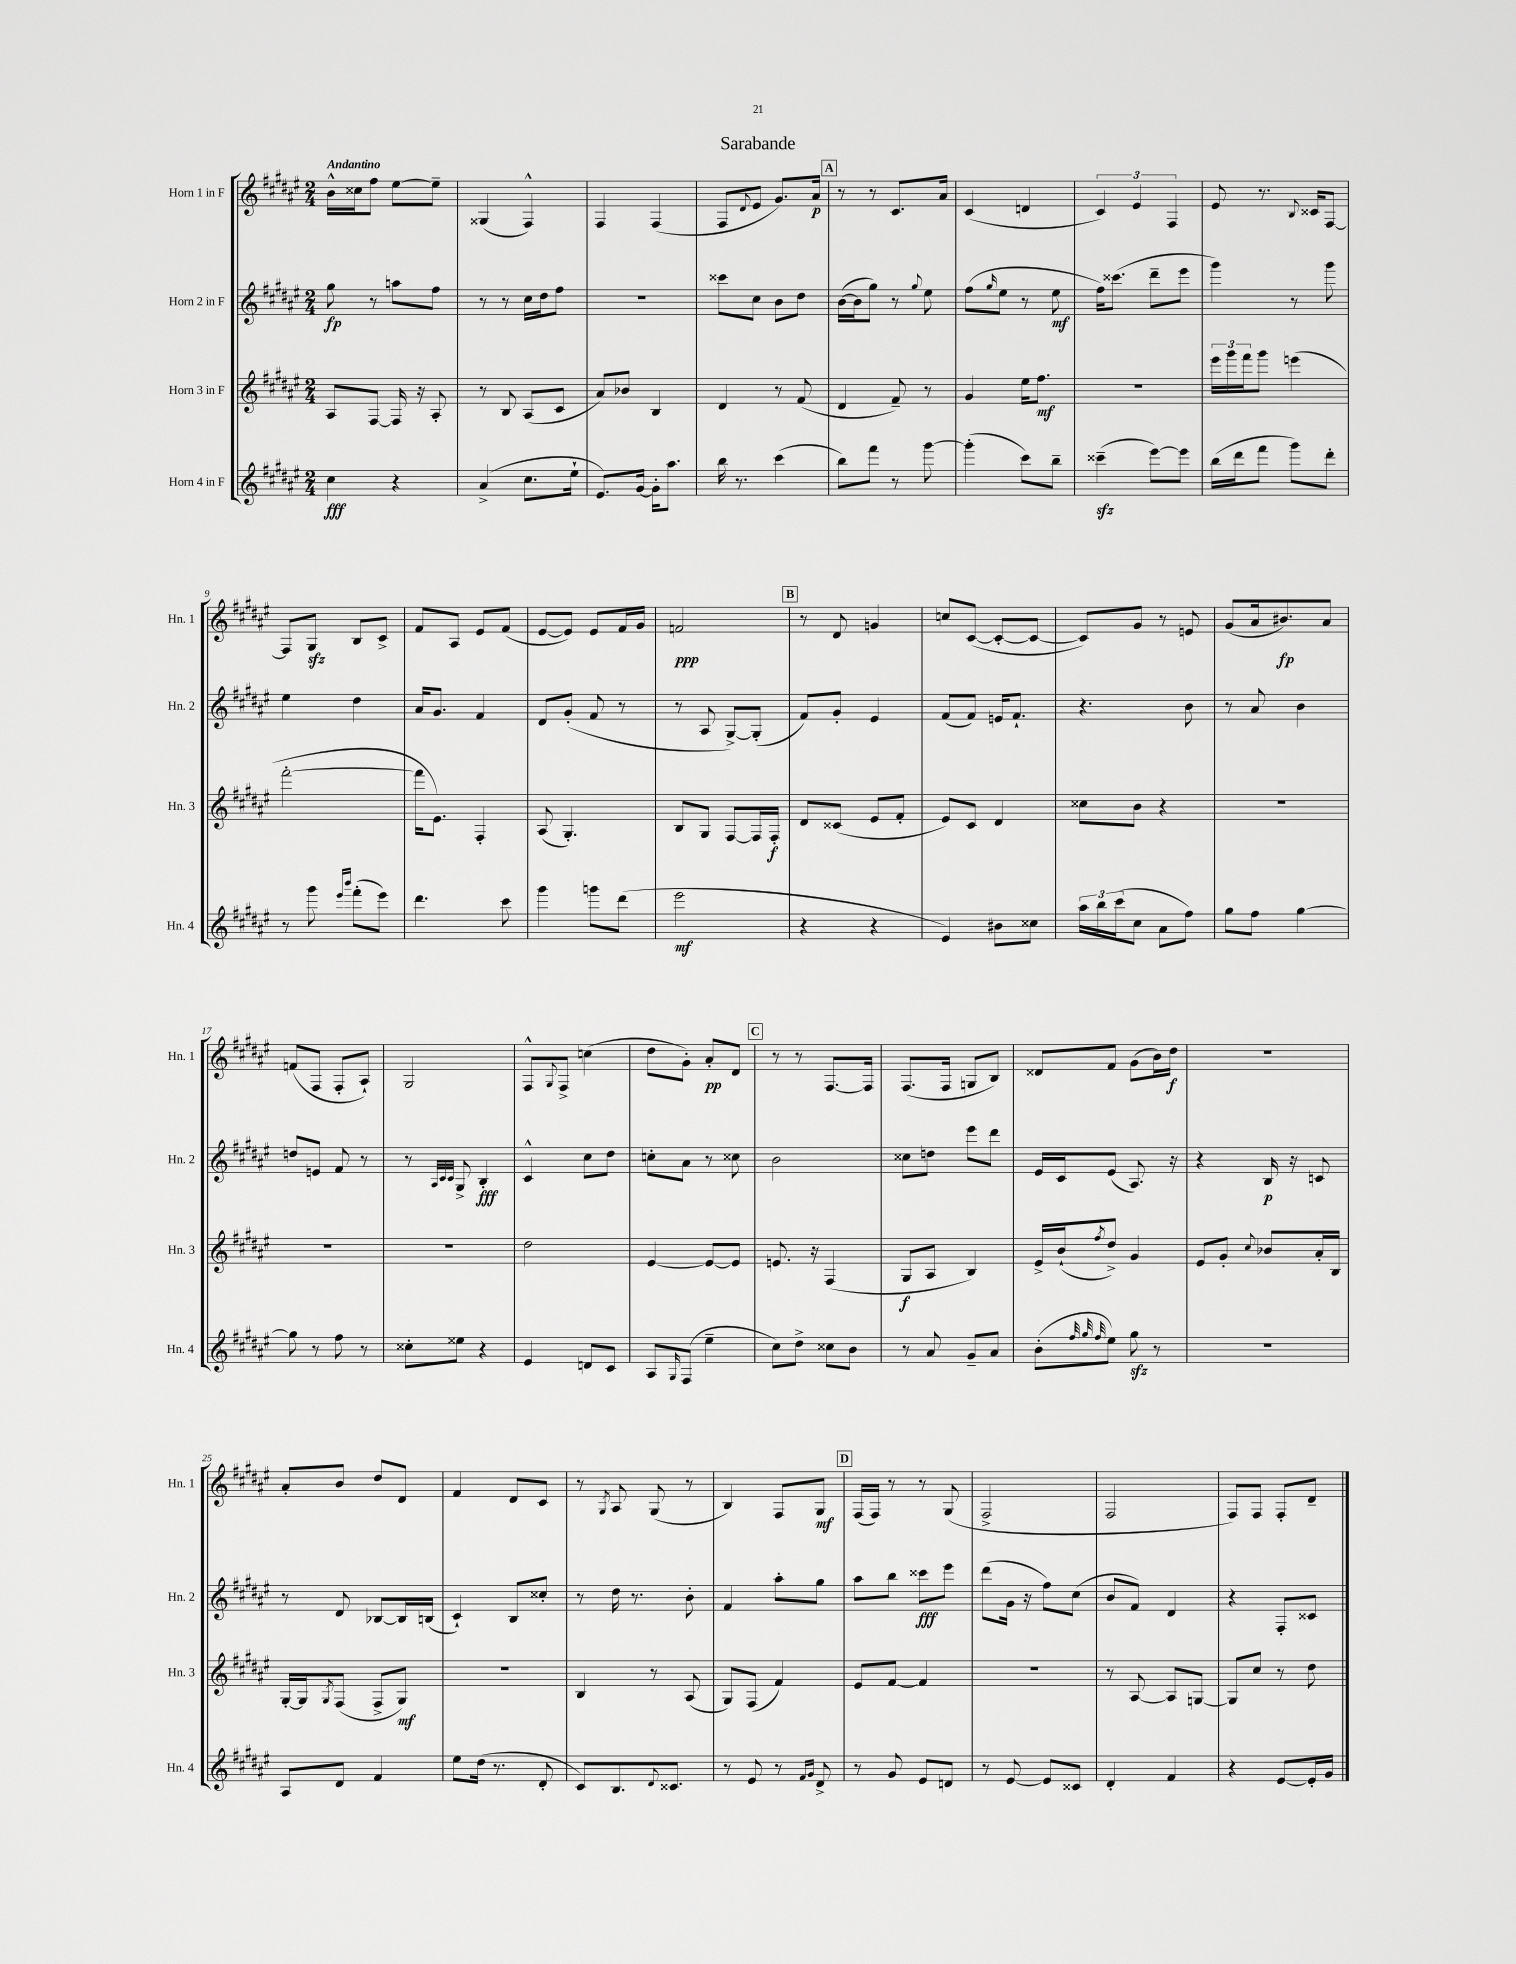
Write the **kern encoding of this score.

**kern	**kern	**kern	**kern
*staff4	*staff3	*staff2	*staff1
*clefG2	*clefG2	*clefG2	*clefG2
*k[f#c#g#d#a#e#]	*k[f#c#g#d#a#e#]	*k[f#c#g#d#a#e#]	*k[f#c#g#d#a#e#]
*M2/4	*M2/4	*M2/4	*M2/4
4cc#	8A#	8gg#	16b^^
.	.	.	16cc##
.	[8F#	8r	8ff#
4r	16F#]	8aa	[8ee#
.	16r	.	.
.	8A#'	8ff#	8ee#~]
=	=	=	=
(4a#^	8r	8r	(4G##
.	8B	8r	.
8.cc#	(8A#	16cc#	4F#^^)
.	.	16dd#	.
.	8c#	8ff#	.
16ee#`	.	.	.
=	=	=	=
8.e#)	8a#)	2r	4F#
.	8b-	.	.
[16g#	.	.	.
16g#']	4B	.	(4F#
8.aa#	.	.	.
=	=	=	=
16bb	4d#	8ccc##	8F#
8.r	.	.	.
.	.	.	8qqd#
.	.	8cc#	8e#
(4ccc#	8r	8b	8.g#)
.	(8f#	8dd#	.
.	.	.	16a#
=	=	=	=
8bb)	4d#	([16b	8r
.	.	16b]	.
8fff#	.	8gg#)	8r
8r	8f#~)	8r	8.c#
.	.	8qqgg#	.
[8ggg#	8r	8ee#	.
.	.	.	16a#
=	=	=	=
(4ggg#']	4g#	(8ff#	(4c#
.	.	16qqgg#	.
.	.	8ee#	.
8ccc#)	16ee#	8r	4d
.	8.ff#	.	.
8bb~	.	8ee#	.
=	=	=	=
(4ccc##~	2r	16ff#)	6c#)
.	.	(8.ccc##	.
.	.	.	6e#
[8eee#)	.	8ddd#~	.
.	.	.	6F#
8eee#]	.	8eee#	.
=	=	=	=
(16bb	24eee#	4ggg#)	8e#
.	24ggg#	.	.
16ddd#	.	.	.
.	24fff#	.	.
8fff#	8ggg#	.	8.r
8ggg#)	(4eee	8r	.
.	.	.	8qqB
.	.	.	16c##
8ddd#'	.	8ggg#	[8F#
=	=	=	=
8r	[2fff#'	4ee#	8F#]
8ggg#	.	.	8G#
16qqeee#	.	.	.
16qqbbb	.	.	.
(8fff#'	.	4dd#	8B
8eee#)	.	.	8c#^
=	=	=	=
4.ddd#	16fff#]	16a#	8f#
.	8.e#)	8.g#	.
.	.	.	8A#
.	4F#'	4f#	8e#
8ccc#	.	.	(8f#
=	=	=	=
4ggg#	(8A#	8d#	[8e#
.	4.G#')	(8g#'	8e#])
8ggg	.	8f#	8e#
(8ddd#	.	8r	16f#
.	.	.	16g#
=	=	=	=
2eee#	8B	8r	2f
.	8G#	8A#	.
.	[8F#	[8G#^)	.
.	16F#]	(8G#']	.
.	16F#'	.	.
=	=	=	=
4r	8d#	8f#)	8r
.	(8c##	8g#'	8d#
4r	8e#	4e#	4g
.	8f#'	.	.
=	=	=	=
4e#)	8e#)	(8f#	8cc
.	8c#	8f#)	([8c#
8b#	4d#	16e	8c#'_
.	.	8.f#`	.
8cc##	.	.	8c#_
=	=	=	=
24aa#	8cc##	4.r	8c#])
24bb	.	.	.
(24ccc#	.	.	.
8cc#	8b	.	8g#
8a#	4r	.	8r
8ff#)	.	8b	8e
=	=	=	=
8gg#	2r	8r	(8g#
8ff#	.	8a#	16a#
.	.	.	8.b#)
[4gg#	.	4b	.
.	.	.	8a#
=	=	=	=
8gg#]	2r	8dd	(8f
8r	.	8e	8F#
8ff#	.	8f#	8F#'
8r	.	8r	8A#`)
=	=	=	=
8cc##'	2r	8r	2G#
.	.	32qqA#	.
.	.	32qqc#	.
.	.	32qqc#	.
8ee##	.	8G#^	.
4r	.	4B'	.
=	=	=	=
4e#	2dd#	4c#^^	8F#^^
.	.	.	8qqG#
.	.	.	8F#^
8d	.	8cc#	(4cc
8c#	.	8dd#	.
=	=	=	=
8A#	[4e#	8cc'	8dd#
16qqG#	.	.	.
(8F#	.	8a#	8g#')
4ee#~	8e#_	8r	8a#'
.	8e#]	8cc##	8d#
=	=	=	=
8cc#)	8.e	2b	8r
8dd#^	.	.	8r
.	16r	.	.
8cc##	(4F#	.	[8.F#
8b	.	.	.
.	.	.	16F#]
=	=	=	=
8r	8G#	8cc##	(8.F#
8a#	8A#	8dd	.
.	.	.	16F#
8g#~	4B)	8eee#	8G
8a#	.	8ddd#	8B)
=	=	=	=
(8b'	16e#^	16e#	8d##
.	(16b`	16c#	.
32qqff#	.	.	.
32qqgg#	.	.	.
32qqff#	8qff#	.	.
8ee#)	8dd#^)	(8e#	8f#
8gg#	4g#	8.A#)	(8g#
8r	.	.	16b)
.	.	16r	16dd#
=	=	=	=
2r	8e#	4r	2r
.	8g#'	.	.
.	8qqcc#	.	.
.	8b-	16B	.
.	.	16r	.
.	16a#'	8c	.
.	16B	.	.
=	=	=	=
8A#	[16G#'	8r	8a#'
.	16G#]	.	.
.	8qG#	.	.
8d#	(8F#	8d#	8b
4f#	8F#^	[8B-	8dd#
.	8G#)	16B-]	8d#
.	.	(16B	.
=	=	=	=
8ee#	2r	4c#`)	4f#
(16dd#	.	.	.
8.r	.	.	.
.	.	8B	8d#
8d#'	.	8cc##'	8c#
=	=	=	=
8c#)	4B	8r	8r
.	.	.	8qG#
8.B	.	16dd#	8A#
.	.	8.r	.
.	8r	.	(8G#
8qqd#	.	.	.
8.c##	.	.	.
.	(8A#	8b'	8r
=	=	=	=
8r	8G#)	4f#	4B)
8e#	(8F#	.	.
8r	4f#)	8aa#'	8F#
16qqf#	.	.	.
16qqg#	.	.	.
8d#^	.	8gg#	8G#
=	=	=	=
8r	8e#	8aa#	(16F#
.	.	.	16F#)
8g#	[8f#	8bb	8r
8e#	4f#]	8ccc##	8r
8d	.	8eee#	(8G#
=	=	=	=
8r	2r	(8ddd#	2F#^
[8e#	.	16g#	.
.	.	16r	.
8e#]	.	8ff#)	.
8c##	.	(8cc#	.
=	=	=	=
4d#'	8r	8b	2F#
.	[8A#	8f#)	.
4f#	8A#]	4d#	.
.	[8G	.	.
=	=	=	=
4r	8G]	4r	8F#)
.	8cc#	.	8F#
[8e#	8r	8F#'	8F#'
16e#']	8dd#	8c##	8d#~
16g#	.	.	.
==	==	==	==
*-	*-	*-	*-
